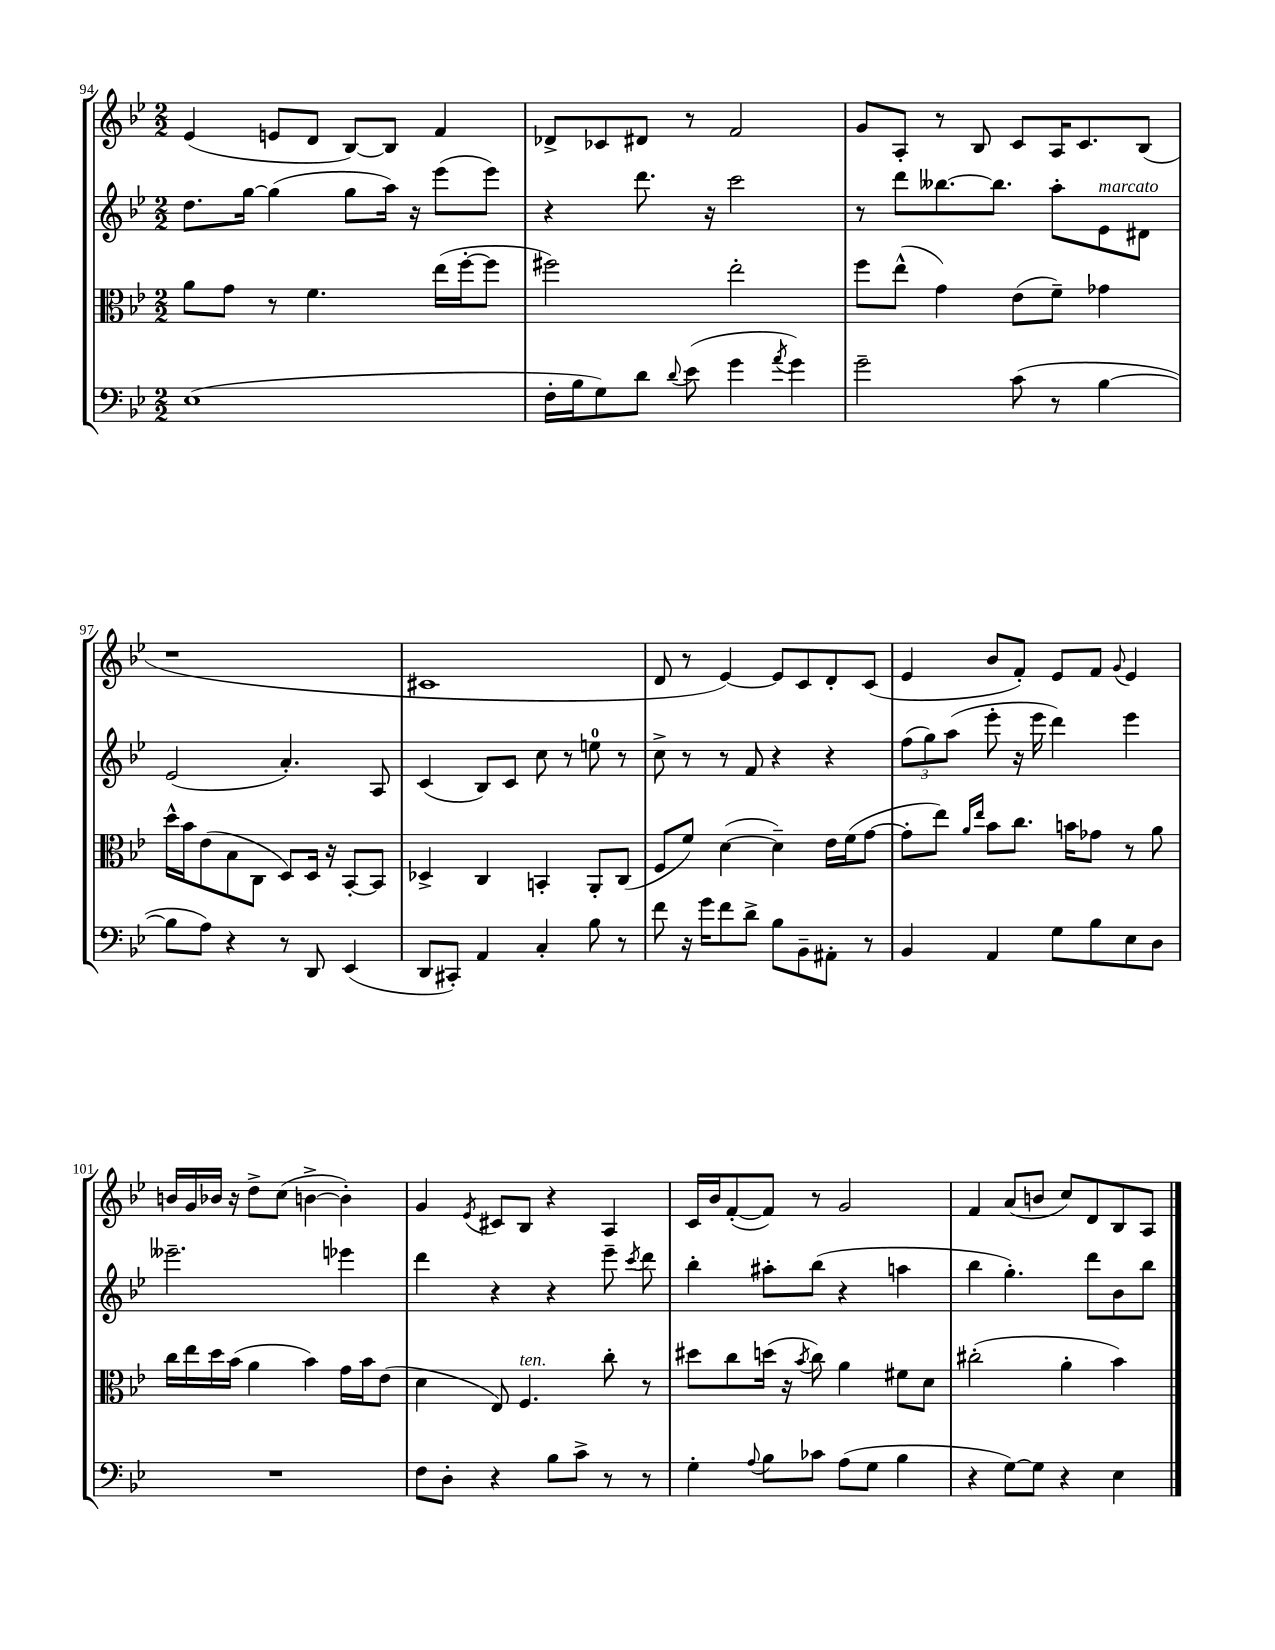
<<
\new StaffGroup <<
\new Staff = "s0" {
    \clef treble \key bes \major \numericTimeSignature \time 2/2
    \autoBeamOff ees'4( e'8[ d'8] bes8[~) bes8] f'4 |
    des'8[-> ces'8 dis'8] r8 f'2 |
    g'8[ a8]-. r8 bes8 c'8[ a16 c'8. bes8]( |
    r1 |
    cis'1 |
    d'8 r8 ees'4~) ees'8[ c'8 d'8-. c'8]( |
    ees'4 bes'8[ f'8]-.) ees'8[ f'8] \appoggiatura { g'8 } ees'4 |
    b'16[ g'16 bes'16] r16 d''8[-> c''8]( b'4~-> b'4-.) |
    g'4 \acciaccatura { ees'8 } cis'8[ bes8] r4 a4 |
    c'16[ bes'16 f'8~-.( f'8]) r8 g'2 |
    f'4 a'8[( b'8] c''8[) d'8 bes8 a8] \bar "|." |
}
\new Staff = "s1" {
    \clef treble \key bes \major \numericTimeSignature \time 2/2
    \autoBeamOff d''8.[ g''16]~ g''4( g''8[ a''16]) r16 ees'''8[( ees'''8]) |
    r4 d'''8. r16 c'''2 |
    r8 d'''8[ beses''8.~ beses''8.] a''8[-. ees'8^\markup { \italic "marcato" } dis'8] |
    ees'2( a'4.-.) a8 |
    c'4( bes8[) c'8] c''8 r8 e''8-0 r8 |
    c''8-> r8 r8 f'8 r4 r4 |
    \tuplet 3/2 { f''8[( g''8) a''8]( } ees'''8-. r16 ees'''16 d'''4) ees'''4 |
    eeses'''2.-- ees'''4 |
    d'''4 r4 r4 ees'''8-- \acciaccatura { c'''8 } d'''8 |
    bes''4-. ais''8[-. bes''8]( r4 a''4 |
    bes''4 g''4.-.) d'''8[ bes'8 bes''8] \bar "|." |
}
\new Staff = "s2" {
    \clef alto \key bes \major \numericTimeSignature \time 2/2
    \autoBeamOff a'8[ g'8] r8 f'4. ees''16[( f''16~-. f''8] |
    fis''2) ees''2-. |
    f''8[ ees''8]-^( g'4) ees'8[( f'8]--) ges'4 |
    d''16[-^ bes'16 ees'8( bes8 c8] d8[) d16] r16 bes,8[~-. bes,8] |
    des4-> c4 b,4-. a,8[-. c8]( |
    f8[ f'8]) d'4~( d'4--) ees'16[ f'16( g'8]~ |
    g'8[-. ees''8]) \grace { a'16[ ees''16] } bes'8[ c''8.] b'16[ ges'8] r8 a'8 |
    c''16[ ees''16 d''16 bes'16]( a'4 bes'4) g'16[ bes'16 ees'8]( |
    d'4 ees8) f4.^\markup { \italic "ten." } c''8-. r8 |
    dis''8[ c''8 d''16]( r16 \acciaccatura { bes'8 } c''8) a'4 fis'8[ d'8] |
    cis''2-.( a'4-. bes'4) \bar "|." |
}
\new Staff = "s3" {
    \clef bass \key bes \major \numericTimeSignature \time 2/2
    \autoBeamOff ees1( |
    f16[-. bes16 g8) d'8] \appoggiatura { d'8 } ees'8( g'4 \acciaccatura { a'8 } g'4) |
    g'2-- c'8( r8 bes4~ |
    bes8[ a8]) r4 r8 d,8 ees,4( |
    d,8[ cis,8]-.) a,4 c4-. bes8 r8 |
    f'8 r16 g'16[ f'8 d'8]-> bes8[ bes,8-- ais,8]-. r8 |
    bes,4 a,4 g8[ bes8 ees8 d8] |
    R1 |
    f8[ d8]-. r4 bes8[ c'8]-> r8 r8 |
    g4-. \appoggiatura { a8 } bes8[ ces'8] a8[( g8] bes4 |
    r4 g8[~) g8] r4 ees4 \bar "|." |
}
>>
>>
\layout { \context { \Score currentBarNumber = #94 } }
